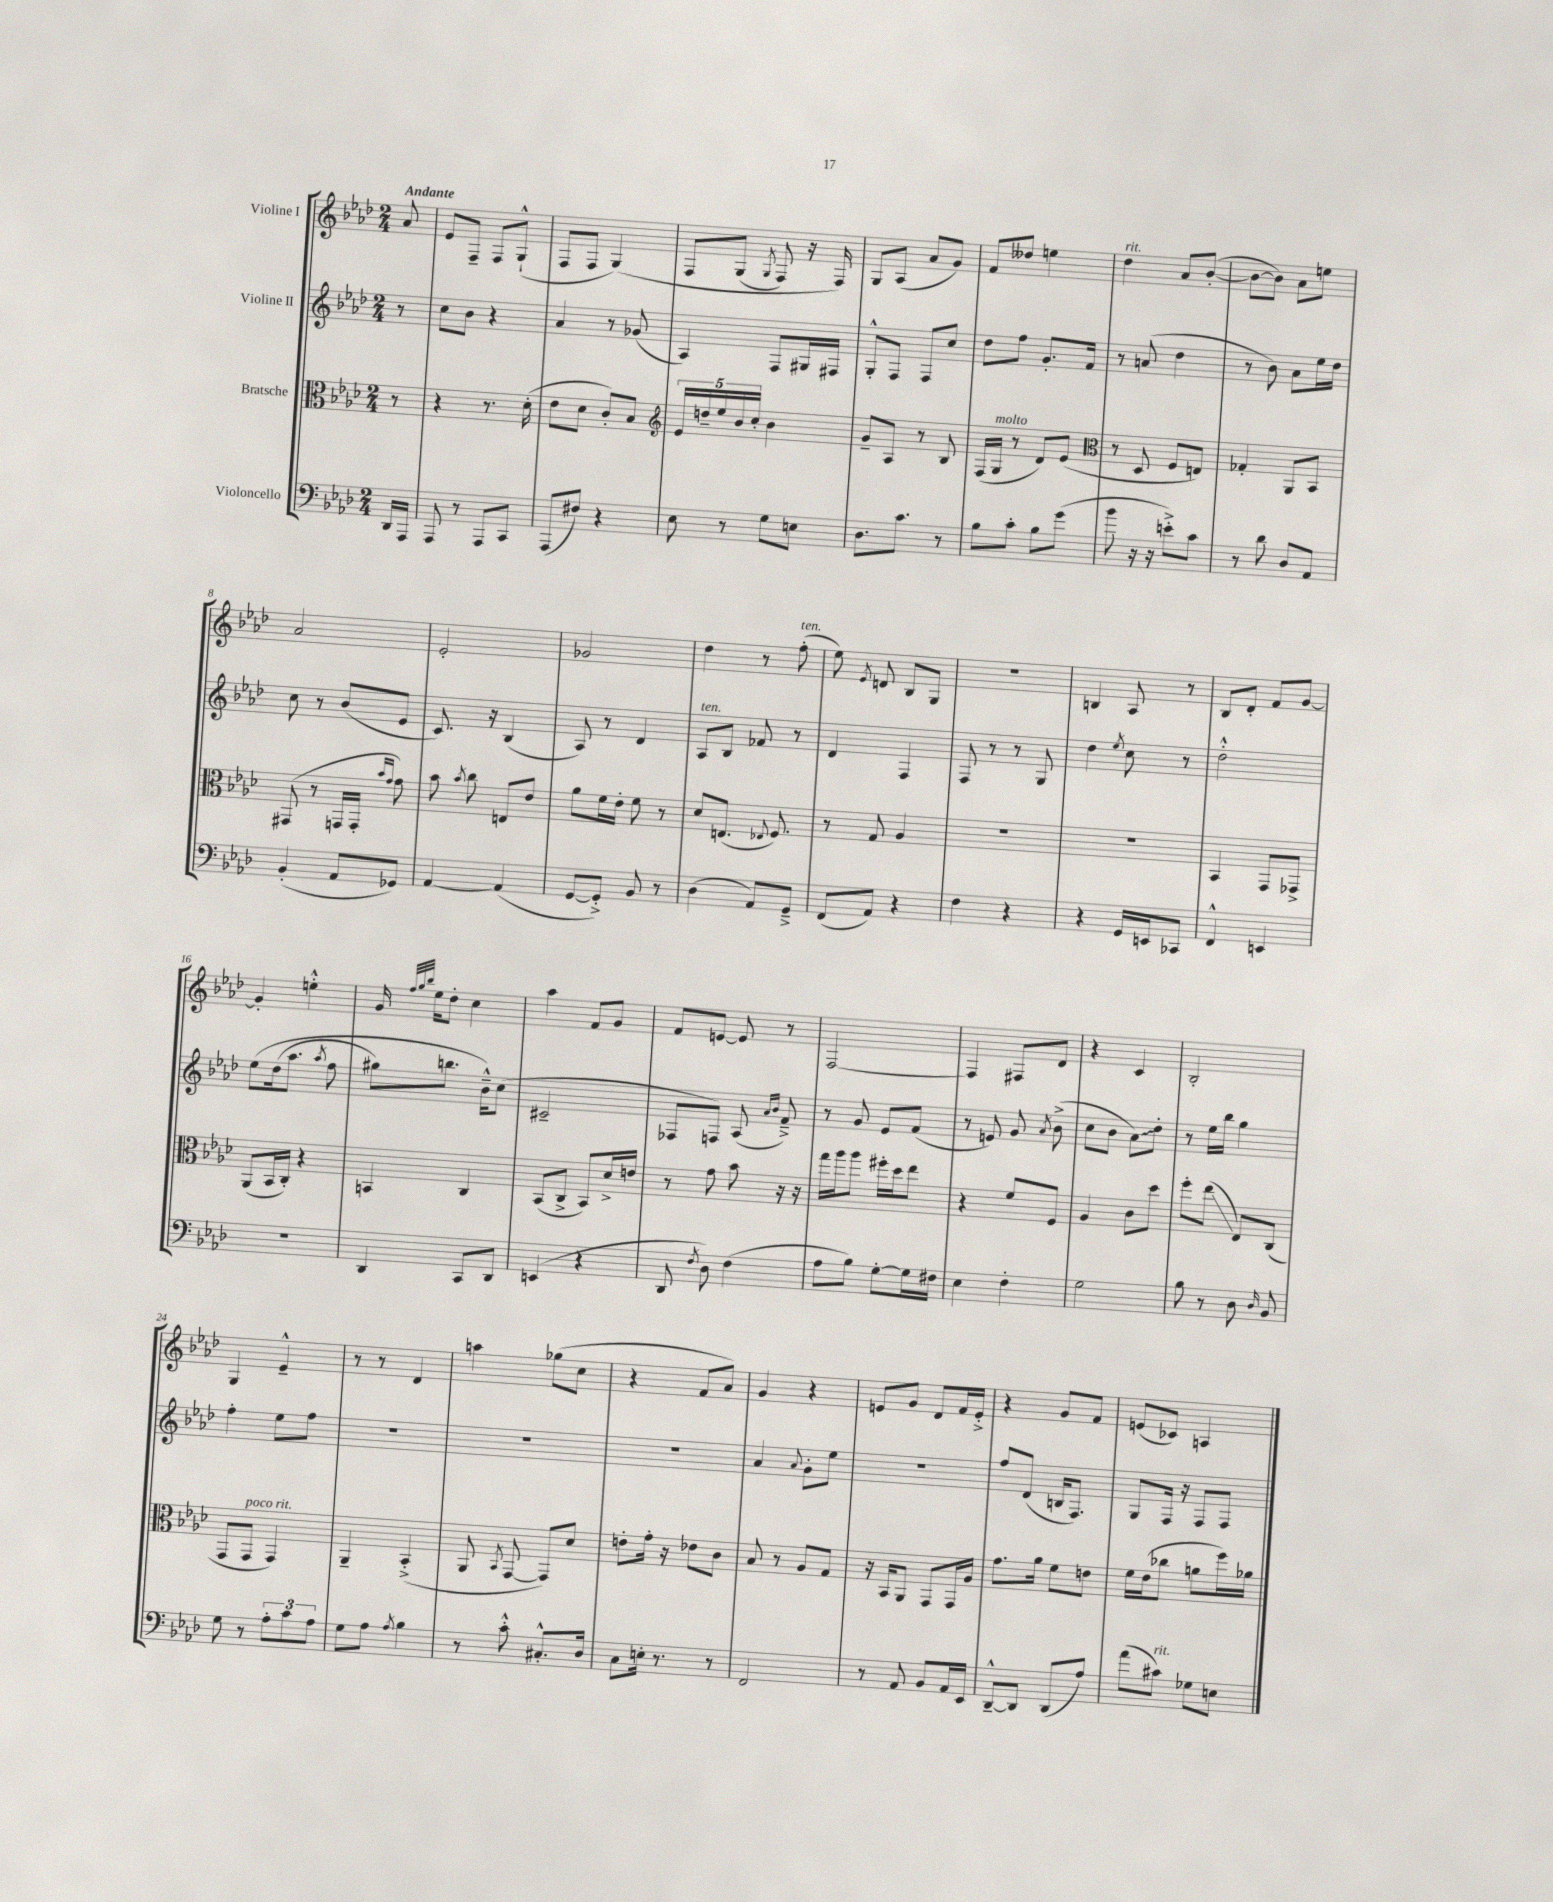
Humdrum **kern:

**kern	**kern	**kern	**kern
*staff4	*staff3	*staff2	*staff1
*clefF4	*clefC3	*clefG2	*clefG2
*k[b-e-a-d-]	*k[b-e-a-d-]	*k[b-e-a-d-]	*k[b-e-a-d-]
*M2/4	*M2/4	*M2/4	*M2/4
16DD-/LL	8r	8r	8a-/
16AAA-/JJ	.	.	.
=	=	=	=
8AAA-/	4r	8cc\L	8e-/L
8r	.	8b-\J	8F~/J
8AAA-/L	8.r	4r	8F/L
8CC/J	.	.	(8G`^^/J
.	(16d-'\	.	.
=	=	=	=
(8AAA-/L	8e-\L	4a-/	8F/L
8F#/J)	8d-\J	.	8F/J
4r	8c'/L)	8r	&(4G/)
.	8B-/J	(8g-/	.
=	=	=	=
*	*clefG2	*	*
8E-\	20e-/LL	4A-/)	8F/L
.	20dd~/	.	.
.	20ee-/	.	.
8r	.	.	(8G/J
.	20b-/	.	.
.	20cc'/JJ	.	.
.	.	.	8qG/
8G\L	4b-\	8F/L	8F/)
8E\J	.	16G#/L	16r
.	.	16F#/JJ	16F/&)
=	=	=	=
8.D-\L	8g~/L	8G'^^/L	8G/L
.	8A-/J	8F/J	(8A-/J
8.c\J	.	.	.
.	8r	8F/L	8a-/L
8r	8B-/	8cc/J	8g/J)
=	=	=	=
8B-\L	(16F/LL	8dd-\L	8f/L
.	16G/JJ	.	.
8c'\J	8r	8ff\J	8dd--/J
8B-\L	8d-/L)	8.g'/L	4ee\
(8g\J	(8e-/J	.	.
.	.	16f/Jk	.
=	=	=	=
*	*clefC3	*	*
8b-\	8r	8r	4dd-\
16r	8D-/	(8a/	.
16r	.	.	.
8e'^\L)	8F/L	4dd-\	8a-/L
8c\J	8E/J)	.	([8b-'/J
=	=	=	=
8r	4G-'/	8r	8b-\_L
8d-\	.	8b-\)	8b-\]J)
8D-/L	8AA-/L	8a-\L	8a-\L
8AA-/J	8BB-/J	16ee-\L	8ee\J
.	.	16dd-\JJ	.
=	=	=	=
(4BB-'/	(8GG#/	8cc\	2a-/
.	8r	8r	.
8AA-/L	16GG/LL	(8b-/L	.
.	16GG'/JJ	.	.
.	16qqb-/LL	.	.
.	16qqg/JJ	.	.
8GG-/J)	8g\)	8e-/J	.
=	=	=	=
[4AA-/	8b-\	8.c/)	2e-'/
.	8qb-/	.	.
.	8cc\	.	.
.	.	16r	.
(4AA-/]	8E/L	(4B-/	.
.	8e-/J	.	.
=	=	=	=
[8GG/L	8a-\L	8A-/)	2g-/
8GG'^/]J)	16f\L	8r	.
.	16e-'\JJ	.	.
8BB-/	8f\	4d-/	.
8r	8r	.	.
=	=	=	=
(4D-\	8d-/L	8A-/L	4dd-\
.	(8.E/J	8B-/J	.
8AA-/L)	.	8f-/	8r
.	8qqE-/	.	.
.	8.F/)	.	.
8GG~^/J	.	8r	(8ff'\
=	=	=	=
(8FF/L	8r	4d-/	8ee-\)
.	.	.	8qe-/
8AA-/J)	8G/	.	8d/
4r	4A-/	4F/	8B-/L
.	.	.	8G/J
=	=	=	=
4F\	2r	8F/	2r
.	.	8r	.
4r	.	8r	.
.	.	8G/	.
=	=	=	=
4r	2r	4dd-\	4B/
.	.	8qee-/	.
16GG/LL	.	8cc\	8A-/
16EE/J	.	.	.
8CC-/J	.	8r	8r
=	=	=	=
4FF^^/	4BB-/	2dd-'^^\	8B-/L
.	.	.	8d-'/J
4EE/	8GG/L	.	8f/L
.	8GG-^/J	.	[8g/J
=	=	=	=
2r	(8AA-/L	&(8ee-\L	4g'/]
.	16BB-/L	(16dd-\k	.
.	16C'/JJ)	8.aa-\J	.
.	4r	.	4ee'^^\
.	.	8qaa-/	.
.	.	8ff\	.
=	=	=	=
4DD-/	4BB/	8gg#\L)	16g/
.	.	.	32qqff/LLL
.	.	.	32qqgg/
.	.	.	32qqbb-/JJJ
.	.	.	16ee-\LK
.	.	8.bb\J	8dd-'\J
8CC/L	4C/	.	4cc\
.	.	16b-~^^\LK&)	.
8DD-/J	.	(8cc\J	.
=	=	=	=
(4EE/	(8BB-/L	2c#~/	4aa-\
.	8C^/J	.	.
4r	8BB-/L)	.	8f/L
.	16d-^/L	.	8g/J
.	16e/JJ	.	.
=	=	=	=
8DD-/	8r	8F-/L	8f/L
8qF/	.	.	.
8D-\)	8g\	8F/J)	[8e/J
(4F\	8b-\	(8A-/	8e/]
.	.	16qqa-/LL	.
.	.	16qqb-/JJ	.
.	16r	8f~^/)	8r
.	16r	.	.
=	=	=	=
8A-\L	16gg\LL	8r	[2F/
.	16aa-\J	.	.
8B-\J)	8aa-\J	8g/	.
[8G'\L	16ff#'\LL	8e-/L	.
.	16dd-\J	.	.
16G\]L	8ee-\J	(8f/J	.
16F#\JJ	.	.	.
=	=	=	=
4E-\	4r	8r	4F/]
.	.	8e/)	.
4F'\	8f/L	8g/	8F#/L
.	.	8qa-/	.
.	8F/J	(8b-^\	8d-/J
=	=	=	=
2G\	4A-/	8cc\L	4r
.	.	8b-\J	.
.	8c\L	8a-\L)	4c/
.	8dd-\J	8dd-'\J	.
=	=	=	=
8B-\	8ff'\L	8r	2B-'/
8r	(8ee-\J	16ee-\LL	.
.	.	16bb-\JJ	.
8D-\	8E-/L)	4gg\	.
16qqD-/	.	.	.
8BB-/	(8C/J	.	.
=	=	=	=
8G\	8GG/L	4ff'\	4G/
8r	8GG/J	.	.
12A-'\L	4GG/)	8ee-\L	4e-~^^/
12c\	.	.	.
.	.	8ff\J	.
12A-\J	.	.	.
=	=	=	=
8G\L	4AA-~/	2r	8r
8A-\J	.	.	8r
8qA-/	.	.	.
4B-\	(4BB-'^/	.	4d-/
=	=	=	=
8r	8AA-/	2r	4aa\
.	8qBB-/	.	.
8c'^^\	[8GG/	.	.
8.C#'^^/L	8GG/]L)	.	(8gg-\L
.	8d-/J	.	8cc\J
16D-/Jk	.	.	.
=	=	=	=
8C\L	8e'\L	2r	4r
16E'\Jk	16g'\Jk	.	.
8.r	16r	.	.
.	8e-\L	.	8f/L
8r	8c\J	.	8a-/J)
=	=	=	=
2FF/	8B-/	4a-/	4g/
.	8r	.	.
.	.	8qqa-/	.
.	8A-/L	8g'\L	4r
.	8G/J	8ee-\J	.
=	=	=	=
8r	16r	2r	8e/L
.	16BB-/LK	.	.
8AA-/	8AA-/J	.	8g/J
8BB-/L	8GG/L	.	8d-/L
16AA-/L	16GG/L	.	16f/L
16EE-/JJ	16A-/JJ	.	16e'^/JJ
=	=	=	=
[8DD-~^^/L	8.g\L	8ff/L	4r
8DD-/]J	.	(8d-/J	.
.	16a-\Jk	.	.
(8DD-/L	8f\L	16B/LK	8g/L
.	.	8.F/J)	.
8A-/J)	8e\J	.	8f/J
=	=	=	=
(8a-\L	16f\LL	8G/L	(8e/L
.	(16e-\J	.	.
8c#\J)	8cc-\J	16F/Jk	8c-/J)
.	.	16r	.
8G-\L	8a\L	8F/L	4A/
8E\J	16ff\L)	8F/J	.
.	16a-\JJ	.	.
==	==	==	==
*-	*-	*-	*-
